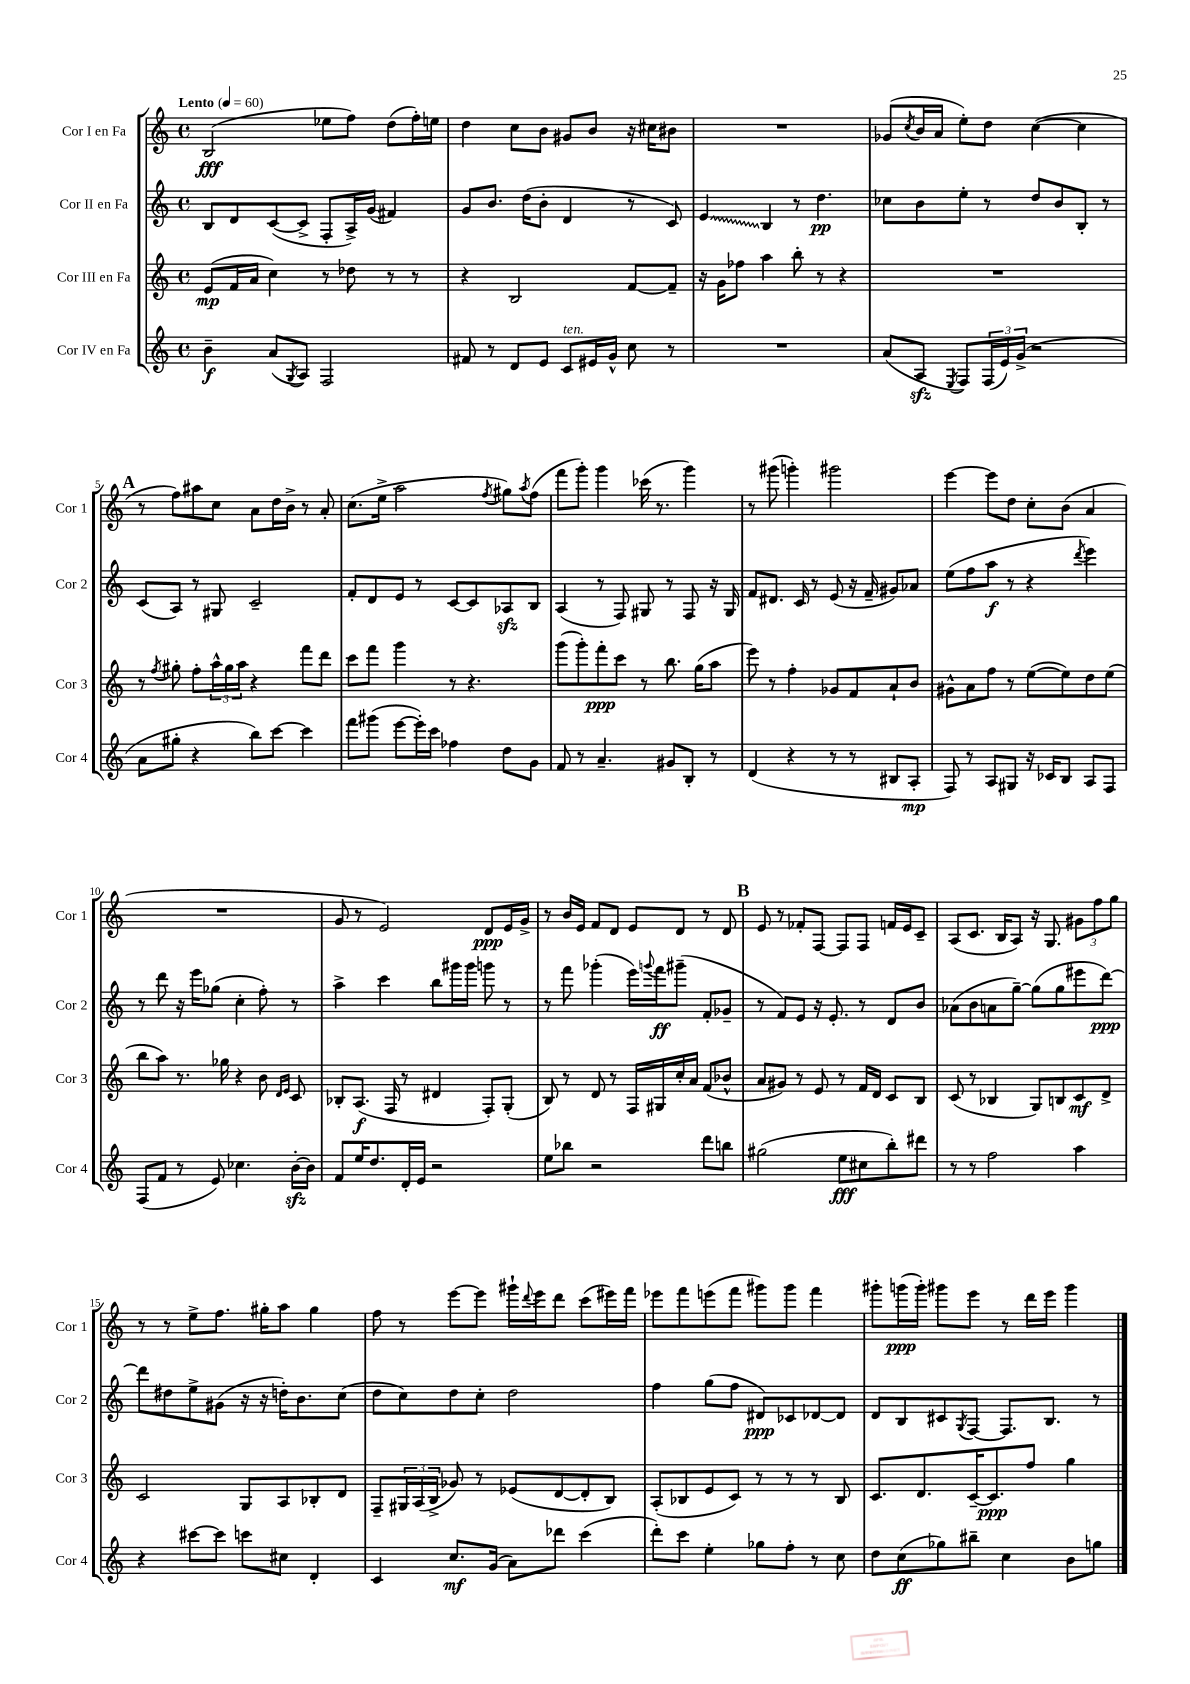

**kern	**kern	**kern	**kern
*staff4	*staff3	*staff2	*staff1
*clefG2	*clefG2	*clefG2	*clefG2
*k[]	*k[]	*k[]	*k[]
*M4/4	*M4/4	*M4/4	*M4/4
*met(c)	*met(c)	*met(c)	*met(c)
*MM60	*MM60	*MM60	*MM60
4b~	(8e	8B	(2B
.	16f	8d	.
.	16a	.	.
(8a	4cc)	([8c	.
8qG	.	.	.
8A)	.	8c^]	.
2F	8r	8F'	8ee-
.	8dd-	16A^)	8ff)
.	.	(16g	.
.	8r	4f#)	(8dd
.	8r	.	16ff')
.	.	.	16ee
=	=	=	=
8f#	4r	8g	4dd
8r	.	8.b	.
8d	2B	.	8cc
.	.	(16dd	.
8e	.	8b'	8b
8c	.	4d	8g#
16e#	.	.	8b
16g^^	.	.	.
8cc	[8f	8r	16r
.	.	.	16cc#
8r	8f~]	8c)	8b#
=	=	=	=
1r	16r	4e	1r
.	16g	.	.
.	8ff-	.	.
.	4aa	4B	.
.	8bb'	8r	.
.	8r	4.dd	.
.	4r	.	.
=	=	=	=
(8a	1r	8cc-	(8g-
.	.	.	8qcc
8A	.	8b	16b
.	.	.	16a
8qE	.	.	.
8F)	.	8ee'	8ee')
(24F	.	8r	8dd
24e)	.	.	.
(24g^	.	.	.
2r	.	8dd	([4cc
.	.	8b	.
.	.	8B'	4cc]
.	.	8r	.
=	=	=	=
8a	8r	(8c	8r
.	8qff	.	.
8gg#'	8gg#'	8A)	8ff)
4r	8ff'	8r	8aa#
.	24aa^^	8G#	8cc
.	24gg#	.	.
.	24aa	.	.
8bb)	4r	2c~	8a
[8ccc	.	.	16dd
.	.	.	16b^
4ccc]	8fff	.	8r
.	8ddd	.	8a'
=	=	=	=
8fff	8ccc	8f'	(8.cc
(8ggg#	8fff	8d	.
.	.	.	16ee^
[8eee	4ggg	8e	2aa
16eee'])	.	8r	.
16ccc	.	.	.
4ff-	8r	[8c	.
.	4.r	8c]	.
.	.	.	8qff
8dd	.	8A-	8gg#)
.	.	.	8qaa
8g	.	8B	(8ff
=	=	=	=
8f	(8ggg	(4A	8fff
8r	8ggg')	.	8ggg')
4.a~	8fff'	8r	4ggg
.	8ccc	8F)	.
.	8r	8G#	(16ccc-
.	.	.	8.r
8g#	8.bb	8r	.
8B'	.	8F	4ggg)
.	(16gg	.	.
8r	8aa	16r	.
.	.	16G#	.
=	=	=	=
(4d	8eee)	8f	8r
.	8r	8.d#	(8ggg#
4r	4ff'	.	4ggg')
.	.	16c	.
.	.	8r	.
8r	8g-	(8e	2ggg#
8r	8f	16r	.
.	.	16f~	.
8B#	8a`	8g#)	.
8A'	8b	8a-	.
=	=	=	=
8F)	8g#^^	(8ee	[4eee
8r	8a	8ff	.
8A	8ff	8aa	8eee]
8G#	8r	8r	8dd
16r	([8ee	4r	8cc'
16c-	.	.	.
8B	8ee])	.	(8b
.	.	8qddd	.
8A	8dd	4eee)	4a
8F	(8ee	.	.
=	=	=	=
(8F	8bb	8r	1r
8f	8aa)	8ddd	.
8r	8.r	16r	.
.	.	16eee	.
8e)	.	(8gg-	.
.	16gg-	.	.
4.cc-	4r	4cc'	.
.	8b	8ff')	.
.	16qqd	.	.
.	16qqe	.	.
[16b'	8c	8r	.
16b]	.	.	.
=	=	=	=
8f	8B-'	4aa^	8g
16ee	(8.A	.	8r
8.dd	.	.	.
.	.	4ccc	2e)
.	16F	.	.
16d'	8r	.	.
16e	.	.	.
2r	4d#	8bb	.
.	.	16ggg#	.
.	.	16ggg#	.
.	8F')	8ggg	8d
.	(8G'	8r	16e
.	.	.	16g^
=	=	=	=
8ee	8B)	8r	8r
8bb-	8r	8fff	16b
.	.	.	16e
2r	8d	(4ggg-'	8f
.	8r	.	8d
.	16F	16eee)	8e
.	.	8qqggg	.
.	16G#	16fff	.
.	16cc'	(8ggg#~	8d
.	16a	.	.
8ddd	(8f	8f'	8r
8bb	8b-^^	8g-~	8d
=	=	=	=
(2gg#	8a	8r	8e
.	8g#)	8f)	8r
.	8r	8e	8f-'
.	8e	16r	[8F
.	.	8.e'	.
8ee	8r	.	8F]
8cc#	16f	8r	8F
.	16d	.	.
8bb')	8c	8d	16f
.	.	.	16e
8ddd#	8B	8b	8c~
=	=	=	=
8r	(8c	(8a-	(8A
8r	8r	8b	8.c
2ff	4B-	8a	.
.	.	.	16B
.	.	[8gg~)	8A)
.	8G)	(8gg]	16r
.	.	.	8.G
.	8B	8gg	.
4aa	8c	8eee#	12g#
.	.	.	12ff
.	8d^	[8ddd)	.
.	.	.	12gg
=	=	=	=
4r	2c	8ddd]	8r
.	.	8dd#	8r
[8ccc#	.	8ee^	8ee^
8ccc#]	.	(8g#	8.ff
8ccc	8G	16r	.
.	.	16r	16gg#'
8cc#	8A	16dd')	8aa
.	.	8.b	.
4d'	8B-'	.	4gg#
.	8d	(8cc	.
=	=	=	=
4c	8F~	8dd	8ff
.	24G#	8cc)	8r
.	(24A	.	.
.	24B^	.	.
8.cc	8g-)	8dd	[8eee
.	8r	8cc'	8eee]
(16g	.	.	.
8a)	(8e-	2dd	16ggg#`
.	.	.	8qqddd
.	.	.	16eee
8ddd-	[8d	.	8ddd
(4ccc	8d']	.	(8ccc
.	8B)	.	16eee#)
.	.	.	16fff
=	=	=	=
8ddd')	(8A'	4ff	8eee-
8ccc	8B-	.	8fff
4ee'	8e	(8gg	(8eee
.	8c)	8ff	8fff
8gg-	8r	8d#)	8ggg#)
8ff'	8r	8c-	8ggg#
8r	8r	[8d-	4fff
8cc	8B-	8d-]	.
=	=	=	=
8dd	8.c	8d	8ggg#'
(8cc	.	8B	(16ggg
.	8.d	.	16ggg')
8gg-)	.	8c#	8ggg#
.	.	8qG	.
8bb#~	[16c~	[8F	8eee
.	8.c]	.	.
4cc	.	8.F]	8r
.	8ff	.	16ddd
.	.	8.B	16eee
8b	4gg	.	4ggg#
8gg	.	8r	.
==	==	==	==
*-	*-	*-	*-
